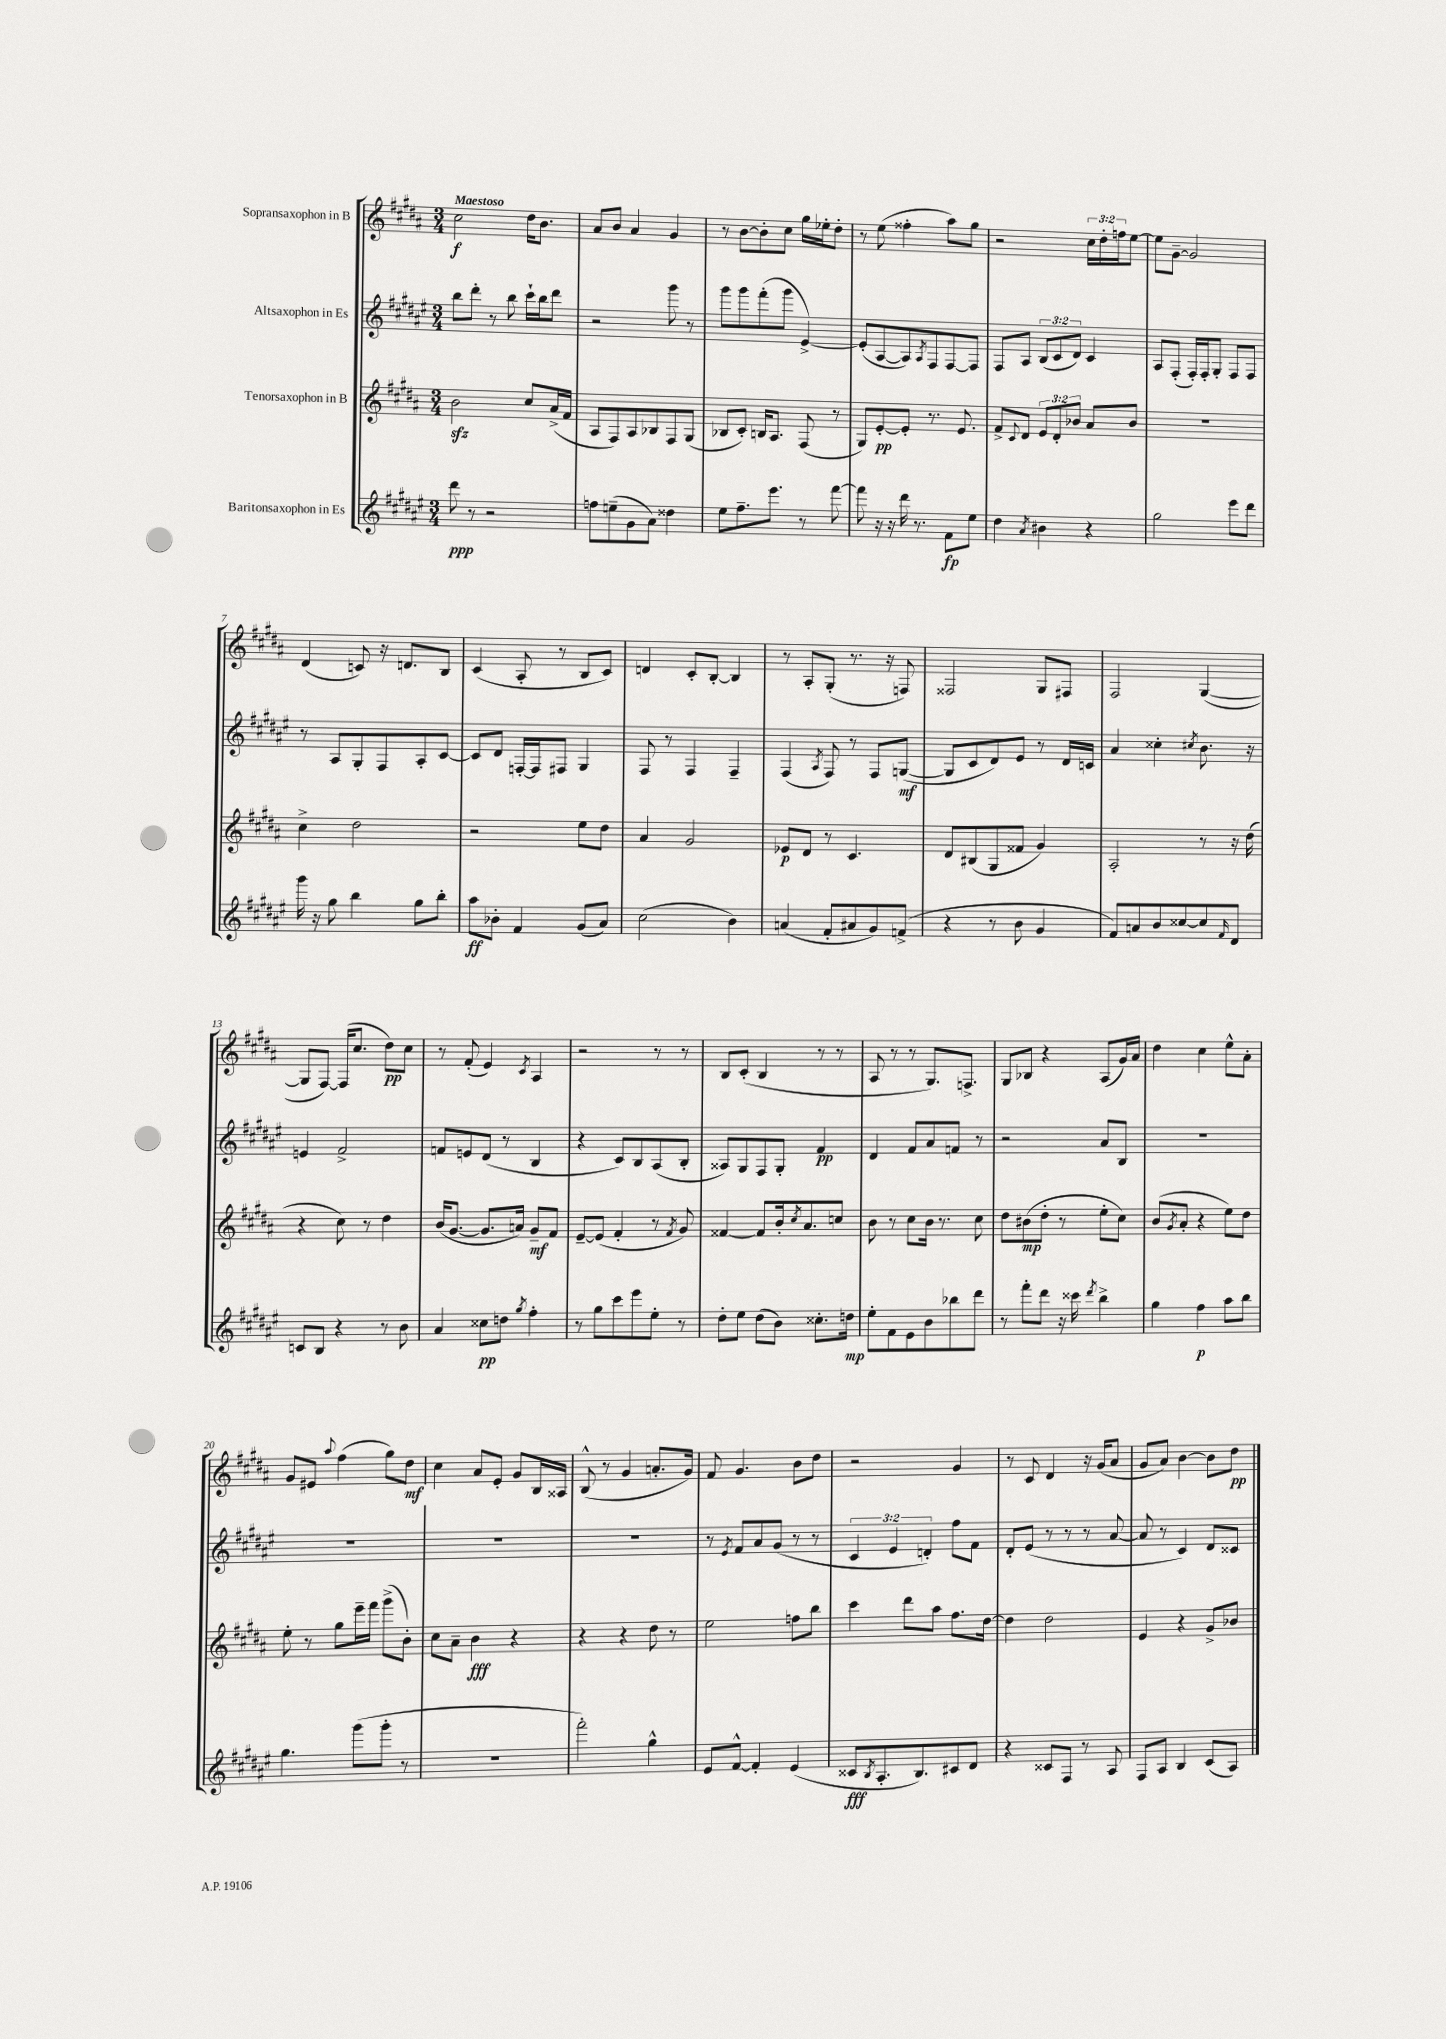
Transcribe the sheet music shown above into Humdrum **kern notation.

**kern	**dynam	**kern	**dynam	**kern	**dynam	**kern	**dynam
*part4	*part4	*part3	*part3	*part2	*part2	*part1	*part1
*staff4	*staff4	*staff3	*staff3	*staff2	*staff2	*staff1	*staff1
*I"Baritonsaxophon in Es	*	*I"Tenorsaxophon in B	*	*I"Altsaxophon in Es	*	*I"Sopransaxophon in B	*
*clefG2	*	*clefG2	*	*clefG2	*	*clefG2	*
*k[f#c#g#d#a#e#]	*	*k[f#c#g#d#a#]	*	*k[f#c#g#d#a#e#]	*	*k[f#c#g#d#a#]	*
*M3/4	*	*M3/4	*	*M3/4	*	*M3/4	*
=1	=1	=1	=1	=1	=1	=1	=1
!	!	!	!	!	!	!LO:TX:a:B:t=Maestoso	!
8ddd#\	ppp	2bzz\	.	8bb\L	.	2cc#\	f
8r	.	.	.	8ddd#'\J	.	.	.
2r	.	.	.	8r	.	.	.
.	.	.	.	8bb\	.	.	.
.	.	8cc#/L	.	16ccc#`\LL	.	16dd#\KL	.
.	.	.	.	16bb\J	.	8.b\J	.
.	.	(16a#^/L	.	8ddd#\J	.	.	.
.	.	16f#/JJ	.	.	.	.	.
=2	=2	=2	=2	=2	=2	=2	=2
8ffn\L	.	8A#/L	.	2r	.	8a#/L	.
(8een~\	.	8F#/)	.	.	.	8b/J	.
8g#\	.	8A#/	.	.	.	4a#/	.
8a#\J)	.	8B-X/	.	.	.	.	.
4dd##X\	.	8F#/	.	8ggg#\	.	4g#/	.
.	.	(8G#/J	.	8r	.	.	.
=3	=3	=3	=3	=3	=3	=3	=3
8ee#\L	.	8B-X/L	.	8ggg#\L	.	8r	.
8.ff#~\	.	8c#'/J)	.	8ggg#\	.	[8b\L	.
.	.	16Bn/KL	.	(8fff#'\	.	8b'\]	.
8.eee#\J	.	8.A#/J	.	.	.	.	.
.	.	.	.	8ggg#\J	.	8cc#\J	.
8r	.	(8F#/	.	[4e#^/)	.	16gg#\LL	.
.	.	.	.	.	.	16ee-X'\J	.
[8fff#\	.	8r	.	.	.	8dd#'\J	.
=4	=4	=4	=4	=4	=4	=4	=4
8fff#\]	.	8G#/L)	.	(8e#'/L]	.	8r	.
16r	.	[8e'/	pp	[8A#/	.	(8ee\	.
16r	.	.	.	.	.	.	.
16ddd#\	.	8e'/J]	.	8A#/])	.	4ff##X'\	.
8.r	.	.	.	.	.	.	.
.	.	.	.	8qA#/	.	.	.
.	.	8.r	.	8F#/	.	.	.
8f#\L	fp	.	.	[8F#/	.	8aa#\L)	.
.	.	8.e/	.	.	.	.	.
8ee#\J	.	.	.	8F#/J]	.	8gg#\J	.
=5	=5	=5	=5	=5	=5	=5	=5
4dd#\	.	8f#^/L	.	8F#/L	.	2r	.
.	.	8qqc#/	.	.	.	.	.
.	.	8d#/J	.	8A#/J	.	.	.
8qa#/	.	.	.	.	.	.	.
4b#X\	.	12e/L	.	(12B/L	.	.	.
.	.	12d#'/	.	12c#/	.	.	.
.	.	12b-X/J	.	12d#/J)	.	.	.
4r	.	8a#/L	.	4c#/	.	24cc#\LL	.
.	.	.	.	.	.	24dd#'\	.
.	.	.	.	.	.	24ffn\J	.
.	.	8b-/J	.	.	.	[8ee\J	.
=6	=6	=6	=6	=6	=6	=6	=6
2gg#\	.	2.r	.	8A#/L	.	8ee\L]	.
.	.	.	.	(8F#'/J	.	[8g#~\J	.
.	.	.	.	16F#'/LL)	.	2g#/]	.
.	.	.	.	16F#'/J	.	.	.
.	.	.	.	8G#'/J	.	.	.
8eee#\L	.	.	.	8F#/L	.	.	.
8ddd#\J	.	.	.	8F#/J	.	.	.
!!LO:LB:g=z
=7	=7	=7	=7	=7	=7	=7	=7
16ggg#\	.	4cc#^\	.	8r	.	(4d#/	.
16r	.	.	.	.	.	.	.
8gg#\	.	.	.	8A#/L	.	.	.
4bb\	.	2dd#\	.	8G#'/	.	8cn/)	.
.	.	.	.	8F#/	.	16r	.
.	.	.	.	.	.	8.dn/L	.
8gg#\L	.	.	.	8A#'/	.	.	.
8bb'\J	.	.	.	[8c#/J	.	8B/J	.
=8	=8	=8	=8	=8	=8	=8	=8
8aa#\L	ff	2r	.	8c#/L]	.	(4c#/	.
8b-X'\J	.	.	.	8d#/J	.	.	.
4f#/	.	.	.	[16Fn'/LL	.	8A#'/	.
.	.	.	.	16F/J]	.	.	.
.	.	.	.	8F#X/J	.	8r	.
(8g#/L	.	8ee\L	.	4G#/	.	8B/L	.
8a#/J)	.	8dd#\J	.	.	.	8c#/J)	.
=9	=9	=9	=9	=9	=9	=9	=9
(2cc#\	.	4a#/	.	8F#/	.	4dn/	.
.	.	.	.	8r	.	.	.
.	.	2g#/	.	4F#/	.	8c#'/L	.
.	.	.	.	.	.	[8B'/J	.
4b\)	.	.	.	4F#~/	.	4B/]	.
=10	=10	=10	=10	=10	=10	=10	=10
(4an/	.	8e-X/L	p	(4F#/	.	8r	.
.	.	8d#/J	.	.	.	8A#'/L	.
.	.	.	.	8qA#/	.	.	.
8f#'/L	.	8r	.	8F#/)	.	(8G#'/J	.
8a#X/	.	4.c#/	.	8r	.	8.r	.
8g#/)	.	.	.	8F#/L	.	.	.
.	.	.	.	.	.	16r	.
(8fn^/J	.	.	.	([8Gn/J	mf	8Fn/)	.
=11	=11	=11	=11	=11	=11	=11	=11
4r	.	8d#/L	.	8G/L]	.	2F##X/	.
.	.	(8B#X/	.	8c#/	.	.	.
8r	.	8G#/	.	8d#/)	.	.	.
8b\	.	8f##X/J	.	8e#/J	.	.	.
4g#/	.	4g#/)	.	8r	.	8G#/L	.
.	.	.	.	16d#/LL	.	8F#X/J	.
.	.	.	.	16cn/JJ	.	.	.
=12	=12	=12	=12	=12	=12	=12	=12
8f#/L)	.	2A#'/	.	4a#/	.	2F#/	.
8an/	.	.	.	.	.	.	.
8b/	.	.	.	4cc##X'\	.	.	.
[8cc##X/	.	.	.	.	.	.	.
.	.	.	.	8qcc#X/	.	.	.
8cc##/]	.	8r	.	8.b\	.	([4G#/	.
16qqf#/	.	.	.	.	.	.	.
8d#/J	.	16r	.	.	.	.	.
.	.	(16dd#\	.	16r	.	.	.
!!LO:LB:g=z
=13	=13	=13	=13	=13	=13	=13	=13
8cn/L	.	4r	.	4en/	.	8G#/L]	.
8B/J	.	.	.	.	.	[8F#/J)	.
4r	.	8cc#\)	.	2f#^/	.	(16F#/KL]	.
.	.	.	.	.	.	8.cc#/J	.
.	.	8r	.	.	.	.	.
8r	.	4dd#\	.	.	.	8dd#\L)	pp
8b\	.	.	.	.	.	8cc#\J	.
=14	=14	=14	=14	=14	=14	=14	=14
4a#/	.	(16b/KL	.	8fn/L	.	8r	.
.	.	[8.g#/J	.	.	.	.	.
.	.	.	.	8en/	.	(8f#'/	.
8cc##X\L	pp	8.g#/L]	.	(8d#/J	.	4e/)	.
8ddn\J	.	.	.	8r	.	.	.
.	.	16an/Jk)	.	.	.	.	.
8qgg#/	.	.	.	.	.	8qc#/	.
4ff#'\	.	8g#~/L	mf	4B/	.	4A#/	.
.	.	8f#/J	.	.	.	.	.
=15	=15	=15	=15	=15	=15	=15	=15
8r	.	[8e~/L	.	4r	.	2r	.
8gg#\L	.	(8e/J]	.	.	.	.	.
8ccc#\	.	4f#'/	.	8c#/L)	.	.	.
8eee#\	.	.	.	8B/	.	.	.
8ee#'\J	.	8r	.	(8A#/	.	8r	.
.	.	8qf#/	.	.	.	.	.
8r	.	8g#/)	.	8B'/J	.	8r	.
=16	=16	=16	=16	=16	=16	=16	=16
8dd#'\L	.	[4f##X/	.	8A##X/L)	.	8B/L	.
8ee#\J	.	.	.	8G#/	.	(8c#'/J	.
(8dd#\L	.	8f##/L]	.	8F#/	.	4B/	.
8b\J)	.	16b'/k	.	8G#'/J	.	.	.
.	.	8qcc#/	.	.	.	.	.
.	.	8.a#/	.	.	.	.	.
8.cc##X'\L	.	.	.	4f#/	pp	8r	.
.	.	8ccn/J	.	.	.	8r	.
16ddn\Jk	mp	.	.	.	.	.	.
=17	=17	=17	=17	=17	=17	=17	=17
8ee#'\L	.	8b\	.	4d#/	.	8A#/	.
8f#\	.	8r	.	.	.	8r	.
8e#\	.	8cc#\L	.	8f#/L	.	8r	.
8b\	.	16b\Jk	.	8a#/	.	8.G#/L)	.
.	.	8.r	.	.	.	.	.
8bb-X\	.	.	.	8fn/J	.	.	.
.	.	.	.	.	.	8.Fn^/J	.
8ddd#\J	.	8cc#\	.	8r	.	.	.
=18	=18	=18	=18	=18	=18	=18	=18
8r	.	8dd#\L	.	2r	.	8G#/L	.
8fff#'\L	.	(8b#X\	mp	.	.	8B-X/J	.
8ddd#\J	.	8dd#'\J	.	.	.	4r	.
16r	.	8r	.	.	.	.	.
16ccc##X\	.	.	.	.	.	.	.
8qddd#/	.	.	.	.	.	.	.
4bb^\	.	8ee'\L	.	8a#/L	.	(8A#/L	.
.	.	8cc#\J)	.	8B/J	.	16g#/L)	.
.	.	.	.	.	.	16a#/JJ	.
=19	=19	=19	=19	=19	=19	=19	=19
4gg#\	.	(8b/L	.	2.r	.	4dd#\	.
.	.	8qg#/	.	.	.	.	.
.	.	8a#'/J	.	.	.	.	.
4ff#\	p	4r	.	.	.	4cc#\	.
8aa#\L	.	8ee\L)	.	.	.	8ee^^\L	.
8bb\J	.	8dd#\J	.	.	.	8a#'\J	.
!!LO:LB:g=z
=20	=20	=20	=20	=20	=20	=20	=20
4.gg#\	.	8ee'\	.	2.r	.	8g#/L	.
.	.	8r	.	.	.	8e#X/J	.
.	.	.	.	.	.	8qqaa#/	.
.	.	8gg#\L	.	.	.	(4ff#\	.
(8ggg#\L	.	16eee~\L	.	.	.	.	.
.	.	16fff#\JJ	.	.	.	.	.
8ggg#'\J	.	(8ggg#^\L	.	.	.	8gg#\L)	.
8r	.	8b'\J)	.	.	.	8dd#\J	mf
=21	=21	=21	=21	=21	=21	=21	=21
2.r	.	8cc#\L	.	2.r	.	4cc#\	.
.	.	8a#~\J	.	.	.	.	.
.	.	4b\	fff	.	.	8a#/L	.
.	.	.	.	.	.	8e'/J	.
.	.	4r	.	.	.	8g#/L	.
.	.	.	.	.	.	16B/L	.
.	.	.	.	.	.	16A##X/JJ	.
=22	=22	=22	=22	=22	=22	=22	=22
2fff#'\)	.	4r	.	2.r	.	(8B^^/	.
.	.	.	.	.	.	8r	.
.	.	4r	.	.	.	4g#/	.
4gg#^^\	.	8dd#\	.	.	.	8.an'/L	.
.	.	8r	.	.	.	.	.
.	.	.	.	.	.	16g#/Jk)	.
=23	=23	=23	=23	=23	=23	=23	=23
8e#/L	.	2ee\	.	8r	.	8f#/	.
.	.	.	.	8qe#/	.	.	.
[8f#^^/J	.	.	.	8f#/L	.	4.g#/	.
4f#'/]	.	.	.	8a#/	.	.	.
.	.	.	.	(8g#/J	.	.	.
(4e#/	.	8ffn\L	.	8r	.	8b\L	.
.	.	8bb\J	.	8r	.	8dd#\J	.
=24	=24	=24	=24	=24	=24	=24	=24
8c##X/L	fff	4ccc#\	.	6c#/	.	2r	.
8qB/	.	.	.	.	.	.	.
8.A#'/	.	.	.	.	.	.	.
.	.	.	.	6e#/	.	.	.
.	.	8ddd#\L	.	.	.	.	.
8.B/)	.	.	.	.	.	.	.
.	.	.	.	6dn'/)	.	.	.
.	.	8aa#\J	.	.	.	.	.
8c#X/	.	8.ff#\L	.	8ff#\L	.	4g#/	.
8d#/J	.	.	.	8f#\J	.	.	.
.	.	[16dd#\Jk	.	.	.	.	.
=25	=25	=25	=25	=25	=25	=25	=25
4r	.	4dd#\]	.	8d#'/L	.	8r	.
.	.	.	.	(8e#/J	.	8c#/	.
8c##X/L	.	2dd#\	.	8r	.	4d#/	.
8F#/J	.	.	.	8r	.	.	.
8r	.	.	.	8r	.	16r	.
.	.	.	.	.	.	(16g#/KL	.
8A#/	.	.	.	[8a#/	.	8a#/J	.
=26	=26	=26	=26	=26	=26	=26	=26
8F#/L	.	4e/	.	8a#/]	.	8g#/L	.
8A#/J	.	.	.	8r	.	8a#/J)	.
4B/	.	4r	.	4c#/)	.	[4b\	.
(8c#/L	.	8g#^/L	.	8d#/L	.	8b\L]	.
8A#/J)	.	8b-X/J	.	8c##X/J	.	8dd#\J	pp
==	==	==	==	==	==	==	==
*-	*-	*-	*-	*-	*-	*-	*-
